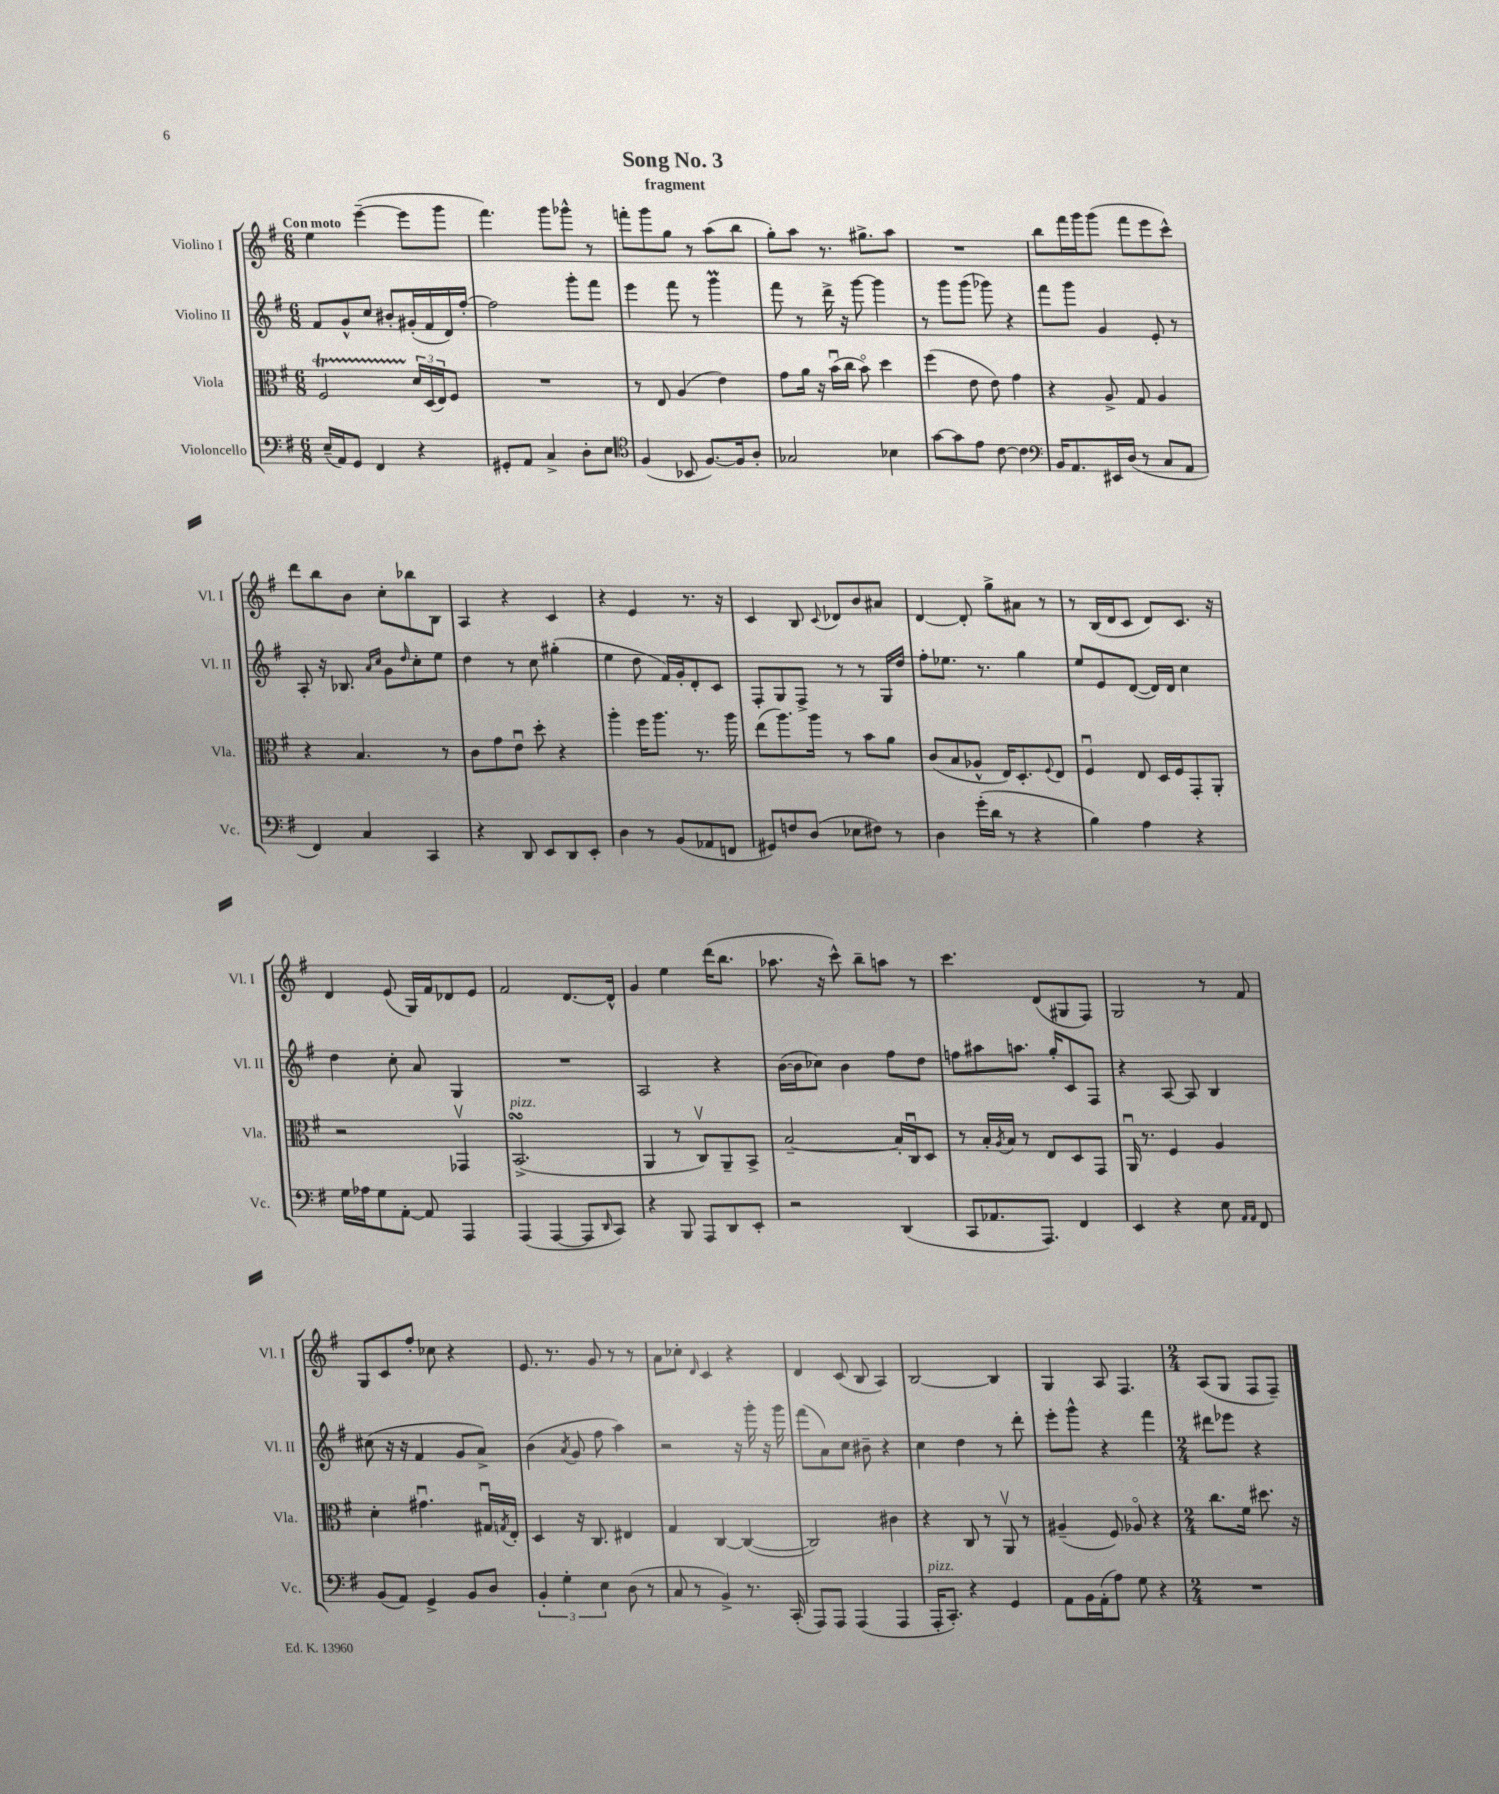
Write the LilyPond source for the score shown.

\header { title = "Song No. 3" subtitle = "fragment" }
<<
\new StaffGroup <<
\new Staff = "s0" \with { instrumentName = "Violino I" shortInstrumentName = "Vl. I" } {
    \clef treble \key g \major \numericTimeSignature \time 6/8 \tempo "Con moto"
    e''4 e'''4~--( e'''8 g'''8 |
    fis'''4.) g'''8 ges'''8-^ r8 |
    f'''8-. g'''8 g''8 r8 a''8( b''8 |
    g''8-.) a''8 r8. gis''8.-> a''8 |
    R2. |
    b''8 fis'''16 g'''16 g'''8( fis'''8 e'''8 c'''8-^) |
    d'''8 b''8 b'8 c''8-. bes''8 b8 |
    a4 r4 c'4 |
    r4 e'4 r8. r16 |
    c'4 b8 \appoggiatura { c'8 } des'8 b'8 ais'8 |
    d'4~ d'8-. g''8-> ais'8 r8 |
    r8 b16( d'16 c'8 d'8) c'8. r16 |
    d'4 e'8( g16) fis'16 des'8 e'8 |
    fis'2 d'8.~ d'16-^ |
    g'4 e''4 d'''16( b''8. |
    aes''8. r16 c'''8-^) b''8-- a''8 r8 |
    c'''4. d'8( gis8 fis8) |
    g2 r8 fis'8 |
    g8 c'8 fis''8-. ces''8 r4 |
    e'8. r8. g'8 r8 r8 |
    a'8 ces''8-. \grace { d'16 } c'4 r4 |
    d'4 c'8( b8 a4) |
    b2~ b4 |
    g4 a8 fis4. |
    \numericTimeSignature \time 2/4 a8( g8 fis8 fis8--) \bar "|." |
}
\new Staff = "s1" \with { instrumentName = "Violino II" shortInstrumentName = "Vl. II" } {
    \clef treble \key g \major \numericTimeSignature \time 6/8
    fis'8 g'8-^ c''8 bis'8-. gis'16-.( fis'16 d'16) fis''16~-. |
    fis''2 g'''8-. fis'''8 |
    e'''4 fis'''8 r8 g'''4\prall |
    fis'''8 r8 d'''16-> r16 g'''8~ g'''4 |
    r8 g'''8 g'''8( ges'''8) r4 |
    fis'''8 g'''8 g'4 e'8-. r8 |
    a8-. r16 bes8. \grace { a'16 c''16 } g'8 \grace { d''16 } c''8-. e''8 |
    d''4 r8 c''8 gis''4-.( |
    e''4 d''8 fis'16) g'16-. d'8-. c'8 |
    fis8-. g8 fis8-> r8 r8 g16 d''16 |
    fis''8-. ees''8. r8. g''4 |
    e''8 e'8 d'8~( d'16) d'16 c''4 |
    d''4 c''8-. a'8 g4 |
    R2. |
    a2 r4 |
    b'16~( b'16 ces''8) b'4 fis''8 d''8 |
    f''8 ais''8 a''8. g''16-. c'8 fis8 |
    r4 a8~ a8 b4 |
    cis''8( r16 r16 fis'4 g'8 a'8->) |
    b'4( \acciaccatura { a'8 } g'8 fis''8 a''4) |
    r2 r16 g'''16-. r16 g'''16 |
    fis'''8( a'8) c''8 bis'8-- r4 |
    c''4 d''4 r8 d'''8-. |
    e'''8-. g'''8-^ r4 fis'''4 |
    \numericTimeSignature \time 2/4 dis'''8 ees'''8 r4 \bar "|." |
}
\new Staff = "s2" \with { instrumentName = "Viola" shortInstrumentName = "Vla." } {
    \clef alto \key g \major \numericTimeSignature \time 6/8
    fis2\startTrillSpan \tuplet 3/2 { d'16\stopTrillSpan d16( e16) } fis8 |
    R2. |
    r8 e8 a4( e'4) |
    g'8 a'16 r16 b'16\downbow( c''16 b'8\flageolet) d''4 |
    fis''4( e'8 e'8) g'4 |
    r4 a8-> g8 a4 |
    r4 b4. r8 |
    c'8 g'8 e'8\downbow d''8-. r4 |
    a''4-. fis''16 a''8. r8. a''16 |
    e''8( a''8.) a''16 r8 b'8 a'8 |
    c'8( b8 aes8-^ e16) d8.-. \appoggiatura { fis8 } e8 |
    fis4\downbow e8 d16 fis16 g,8-. a,8-. |
    r2 ges,4\upbow |
    b,2.->\turn^\markup { \italic "pizz." }( |
    a,4 r8 c8\upbow) a,8-- b,8-> |
    b2~-- b16-. c16\downbow d8 |
    r8 b16-. \acciaccatura { a8 } b16 r8 e8 d8 g,8 |
    a,16\downbow r8. fis4 a4 |
    d'4-. gis'4.\downbow gis16\downbow \acciaccatura { g8 } e16-. |
    d4 r16 c8. eis4 |
    g4 c4~ c4~( |
    c2) cis'4 |
    r4 c8 r8 a,8\upbow r8 |
    ais4--( fis8) aes8\flageolet r4 |
    \numericTimeSignature \time 2/4 c''8. fis'16 dis''8. r16 \bar "|." |
}
\new Staff = "s3" \with { instrumentName = "Violoncello" shortInstrumentName = "Vc." } {
    \clef bass \key g \major \numericTimeSignature \time 6/8
    e16--( a,16) g,8 fis,4 r4 |
    gis,8-. a,8 c4-> d8-. e8 |
    \clef tenor fis4( bes,8 fis8.~) fis16 a8-. |
    ges2 bes4 |
    g'8~ g'8 e'8 c'8~ c'4 |
    \clef bass b,16 a,8. eis,16 d16( r8 c8 a,8 |
    fis,4) c4 c,4 |
    r4 d,8 e,8 d,8 e,8-. |
    d4 r8 b,8( aes,8 f,8 |
    gis,8) f8 d8( ees8 fis8) r8 |
    d4 g'16-.( d'16 r8 r4 |
    b4) a4 r4 |
    g16 aes16 g8 a,8~-. a,8 a,,4 |
    a,,4( a,,4~ a,,8 \grace { d,16 } c,8) |
    r4 b,,8 a,,8 d,8 e,8-. |
    r2 d,4( |
    c,8 aes,8. a,,8.) fis,4 |
    e,4 r4 e8 \grace { a,16 a,16 } fis,8 |
    b,8( a,8) g,4-> b,8 d8 |
    \tuplet 3/2 { b,4-. g4-. e4 } d8( r8 |
    c8 r8 b,4->) r8. c,16-.( |
    a,,8) a,,8 a,,4( a,,4 |
    a,,16-.^\markup { \italic "pizz." } c,8.-.) r4 g,4 |
    a,8 b,16 a,16-.( a8) g8 r4 |
    \numericTimeSignature \time 2/4 R2 \bar "|." |
}
>>
>>
\layout { \context { \Score \remove "Bar_number_engraver" } }
